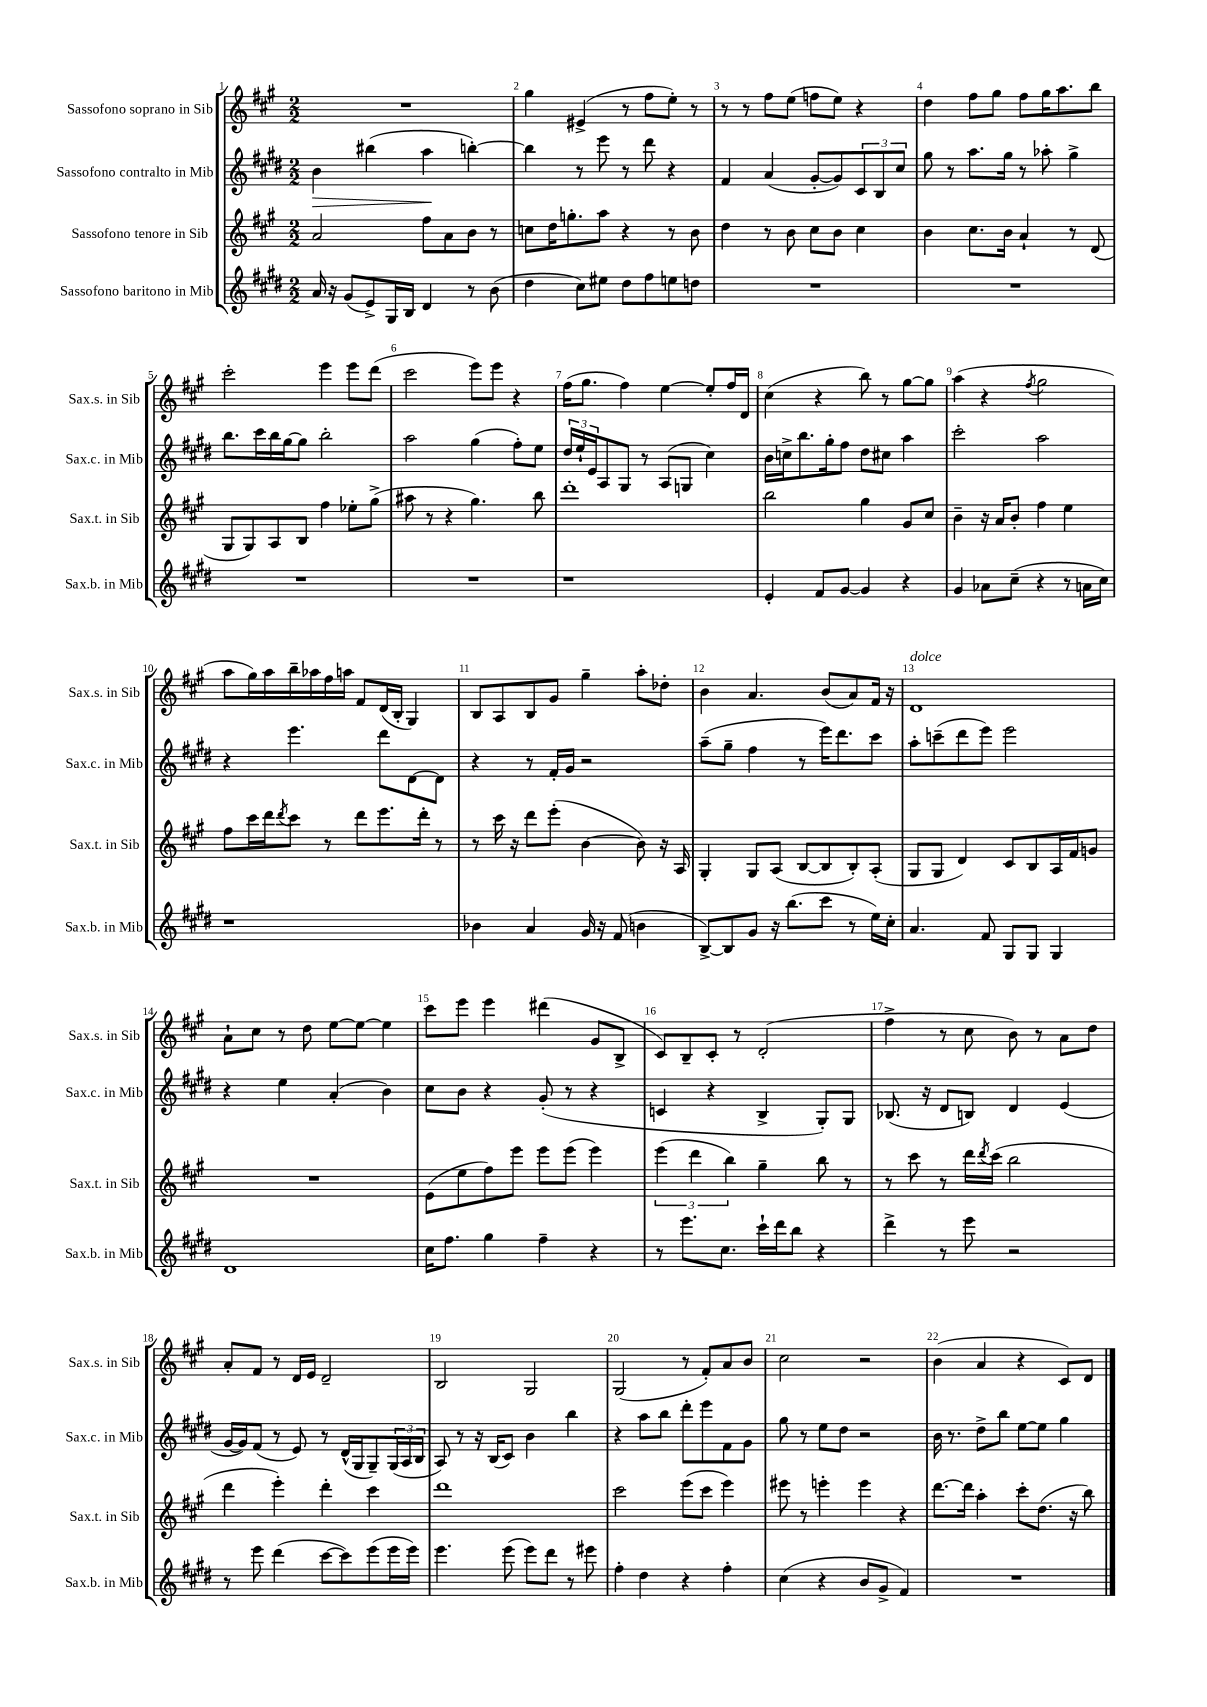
<<
\new StaffGroup <<
\new Staff = "s0" \with { instrumentName = "Sassofono soprano in Sib" shortInstrumentName = "Sax.s. in Sib" } {
    \clef treble \key a \major \numericTimeSignature \time 2/2
    R1 |
    gis''4 eis'4->( r8 fis''8 e''8-.) r8 |
    r8 r8 fis''8 e''8( f''8 e''8) r4 |
    d''4 fis''8 gis''8 fis''8 gis''16 a''8. b''8 |
    cis'''2-. e'''4 e'''8 d'''8( |
    cis'''2 e'''8) e'''8 r4 |
    fis''16( gis''8. fis''4) e''4~ e''8-. fis''16 d'16 |
    cis''4( r4 b''8) r8 gis''8~ gis''8 |
    a''4( r4 \acciaccatura { fis''8 } gis''2 |
    a''8 gis''16) a''16 b''16-- aes''16 fis''16 a''16 fis'8 d'16( b16-. gis4) |
    b8 a8 b8 gis'8 gis''4-- a''8-. des''8-. |
    b'4 a'4. b'8( a'8) fis'16 r16 |
    d'1^\markup { \italic "dolce" } |
    a'8-! cis''8 r8 d''8 e''8~ e''8~ e''4 |
    cis'''8 e'''8 e'''4 dis'''4( gis'8 b8-> |
    cis'8) b8-- cis'8-. r8 d'2-.( |
    fis''4-> r8 cis''8 b'8) r8 a'8 d''8 |
    a'8-. fis'8 r8 d'16 e'16 d'2-- |
    b2 gis2 |
    gis2( r8 fis'8-.) a'8 b'8 |
    cis''2 r2 |
    b'4( a'4 r4 cis'8) d'8 \bar "|." |
}
\new Staff = "s1" \with { instrumentName = "Sassofono contralto in Mib" shortInstrumentName = "Sax.c. in Mib" } {
    \clef treble \key e \major \numericTimeSignature \time 2/2
    b'4\> bis''4( a''4\! b''4~-.) |
    b''4 r8 e'''8 r8 dis'''8 r4 |
    fis'4 a'4( gis'8~-. gis'8) \tuplet 3/2 { cis'8 b8 cis''8 } |
    gis''8 r8 a''8. gis''16 r8 aes''8-. gis''4-> |
    b''8. cis'''16 b''16 gis''16~ gis''8 b''2-. |
    a''2 gis''4( fis''8-.) e''8 |
    \tuplet 3/2 { dis''16 e''16-! e'16 } a8 gis8 r8 a8( g8 cis''4) |
    b'16 c''16-> b''8. gis''16-. fis''8 dis''8 cis''8 a''4 |
    cis'''2-. a''2 |
    r4 e'''4. dis'''8 dis'8~ dis'8 |
    r4 r8 fis'16-. gis'16 r2 |
    a''8--( gis''8-- fis''4 r8 e'''16) dis'''8. cis'''8 |
    a''8-. c'''8--( dis'''8 e'''8) e'''2 |
    r4 e''4 a'4-.( b'4) |
    cis''8 b'8 r4 gis'8-.( r8 r4 |
    c'4 r4 b4-> gis8-.) gis8 |
    bes8.( r16 dis'8 b8) dis'4 e'4( |
    gis'16~ gis'16) fis'8( r8 e'8) r8 dis'16-^( gis16 gis8--) \tuplet 3/2 { gis16( a16 b16 } |
    a8) r8 r16 b16( cis'8) b'4 b''4 |
    r4 a''8 b''8 dis'''8-. e'''8 fis'8 gis'8 |
    gis''8 r8 e''8 dis''8 r2 |
    b'16 r8. dis''8-> b''8 e''8~ e''8 gis''4 \bar "|." |
}
\new Staff = "s2" \with { instrumentName = "Sassofono tenore in Sib" shortInstrumentName = "Sax.t. in Sib" } {
    \clef treble \key a \major \numericTimeSignature \time 2/2
    a'2 fis''8 a'8 b'8 r8 |
    c''8 d''16 g''8.-. a''8 r4 r8 b'8 |
    d''4 r8 b'8 cis''8 b'8 cis''4 |
    b'4 cis''8. b'16 a'4-! r8 d'8( |
    gis8 gis8) a8 b8 fis''4 ees''8-. gis''8->( |
    ais''8 r8 r4 gis''4.) b''8 |
    d'''1-. |
    b''2 gis''4 gis'8 cis''8 |
    b'4-- r16 a'16 b'8-. fis''4 e''4 |
    fis''8 cis'''16 d'''16 \acciaccatura { d'''8 } cis'''8 r8 d'''8 e'''8. d'''16-. r8 |
    r8 cis'''16 r16 d'''8 e'''8-.( b'4~ b'8) r16 a16 |
    gis4-. gis8 a8( b8~ b8 b8-.) a8-.( |
    gis8 gis8 d'4) cis'8 b8 a16 fis'16 g'8 |
    R1 |
    e'8( e''8 fis''8) e'''8 e'''8 e'''8( e'''4) |
    \tuplet 3/2 { e'''4( d'''4 b''4) } gis''4-- b''8 r8 |
    r8 cis'''8 r8 d'''16 \acciaccatura { d'''8 } cis'''16( b''2 |
    d'''4 e'''4-.) d'''4-. cis'''4 |
    d'''1 |
    cis'''2 e'''8( cis'''8 e'''4) |
    eis'''8 r8 e'''4-. e'''4 r4 |
    d'''8.~ d'''16 a''4-. cis'''8-. d''8.( r16 b''8) \bar "|." |
}
\new Staff = "s3" \with { instrumentName = "Sassofono baritono in Mib" shortInstrumentName = "Sax.b. in Mib" } {
    \clef treble \key e \major \numericTimeSignature \time 2/2
    a'16 r16 gis'8( e'8->) gis16 b16 dis'4 r8 b'8( |
    dis''4 cis''8) eis''8 dis''8 fis''8 e''8 d''8 |
    R1 |
    R1 |
    R1 |
    R1 |
    r1 |
    e'4-. fis'8 gis'8~ gis'4 r4 |
    gis'4 aes'8 cis''8--( r4 r8 a'16 cis''16) |
    r1 |
    bes'4 a'4 gis'16 r16 fis'8( b'4 |
    b8~->) b8 gis'8 r16 b''8.( cis'''8 r8 e''16) cis''16-. |
    a'4. fis'8 gis8 gis8 gis4 |
    dis'1 |
    cis''16 fis''8. gis''4 fis''4-- r4 |
    r8 e'''8. cis''8. cis'''16-! dis'''16 b''8 r4 |
    dis'''4-> r8 e'''8 r2 |
    r8 e'''8 dis'''4( cis'''8~ cis'''8) e'''8( e'''16 e'''16) |
    e'''4. e'''8( e'''8) dis'''8 r8 eis'''8 |
    fis''4-. dis''4 r4 fis''4-. |
    cis''4( r4 b'8 gis'8-> fis'4) |
    R1 \bar "|." |
}
>>
>>
\layout { \context { \Score \override BarNumber.break-visibility = ##(#f #t #t) barNumberVisibility = #all-bar-numbers-visible } }
